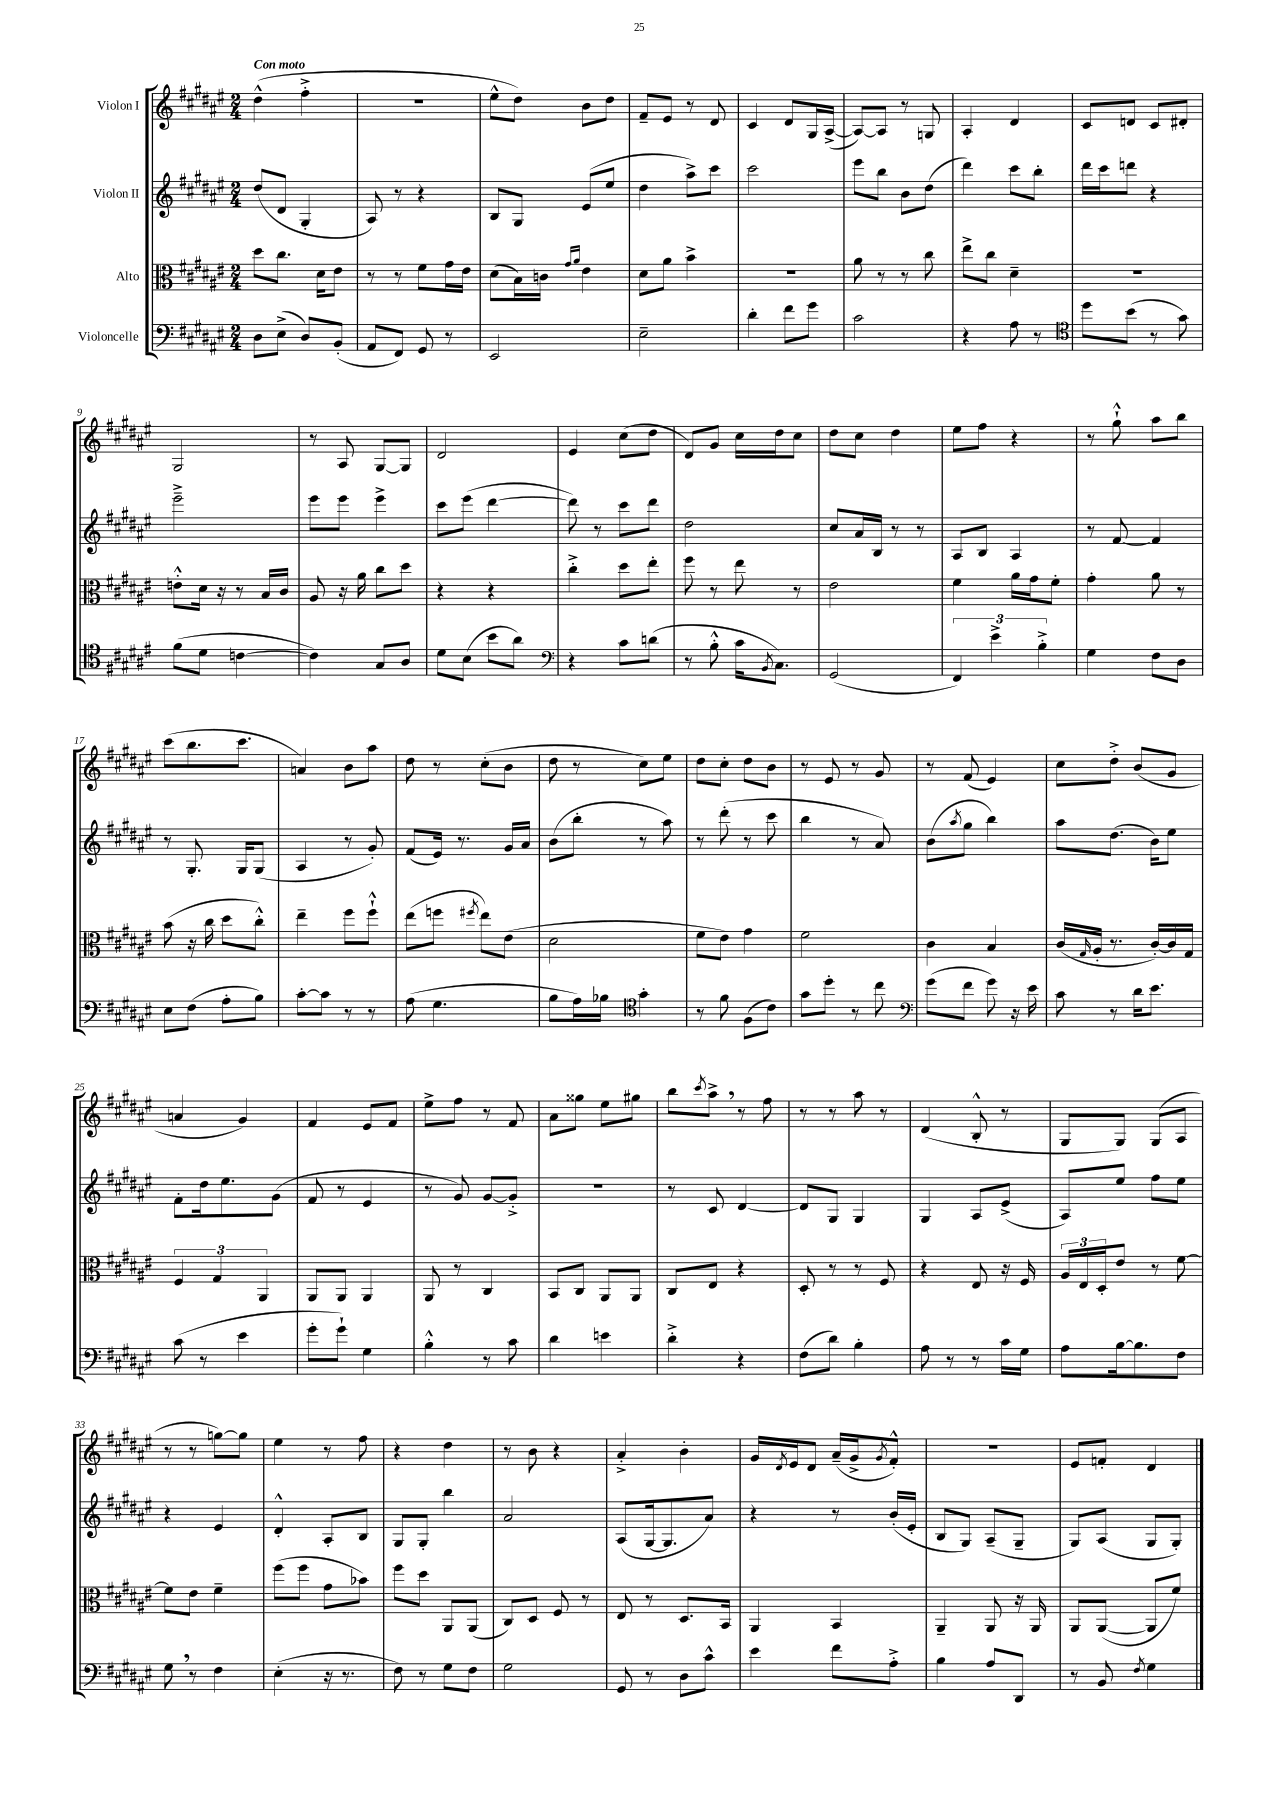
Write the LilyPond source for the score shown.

<<
\new StaffGroup <<
\new Staff = "s0" \with { instrumentName = "Violon I" } {
    \clef treble \key fis \major \numericTimeSignature \time 2/4 \tempo "Con moto"
    dis''4-^( fis''4-.-> |
    R2 |
    eis''8-^ dis''8) b'8 dis''8 |
    fis'8-- eis'8 r8 dis'8 |
    cis'4 dis'8 gis16 ais16~->( |
    ais8~) ais8 r8 g8 |
    ais4-. dis'4 |
    cis'8 d'8 cis'8 dis'8-. |
    gis2 |
    r8 ais8 gis8~ gis8 |
    dis'2 |
    eis'4 cis''8( dis''8 |
    dis'8) gis'8 cis''16 dis''16 cis''8 |
    dis''8 cis''8 dis''4 |
    eis''8 fis''8 r4 |
    r8 gis''8-!-^ ais''8 b''8 |
    cis'''8( b''8. cis'''8. |
    a'4) b'8 ais''8 |
    dis''8 r8 cis''8-.( b'8 |
    dis''8 r8 cis''8) eis''8 |
    dis''8 cis''8-. dis''8 b'8 |
    r8 eis'8 r8 gis'8 |
    r8 fis'8( eis'4) |
    cis''8 dis''8-.-> b'8( gis'8 |
    a'4 gis'4) |
    fis'4 eis'8 fis'8 |
    eis''8-> fis''8 r8 fis'8 |
    ais'8 gisis''8 eis''8 gis''8 |
    b''8 \acciaccatura { cis'''8 } ais''8-> \breathe r8 fis''8 |
    r8 r8 ais''8 r8 |
    dis'4( b8-.-^ r8 |
    gis8 gis8) gis8( ais8 |
    r8 r8 g''8~) g''8 |
    eis''4 r8 fis''8 |
    r4 dis''4 |
    r8 b'8 r4 |
    ais'4-.-> b'4-. |
    gis'16 \acciaccatura { dis'8 } eis'16 dis'8 ais'16--( gis'16-> \acciaccatura { gis'8 } fis'8-.-^) |
    R2 |
    eis'8 f'8-. dis'4 \bar "|." |
}
\new Staff = "s1" \with { instrumentName = "Violon II" } {
    \clef treble \key fis \major \numericTimeSignature \time 2/4
    dis''8( dis'8 gis4-. |
    ais8) r8 r4 |
    b8 gis8 eis'8( eis''8 |
    dis''4 ais''8->) cis'''8 |
    cis'''2 |
    eis'''8 b''8 b'8 dis''8( |
    dis'''4) cis'''8 b''8-. |
    dis'''16 cis'''16 d'''8 r4 |
    eis'''2---> |
    eis'''8 eis'''8 eis'''4-> |
    cis'''8 eis'''8( dis'''4~ |
    dis'''8) r8 cis'''8 dis'''8 |
    dis''2 |
    cis''8 ais'16 b16 r8 r8 |
    ais8 b8 ais4 |
    r8 fis'8~ fis'4 |
    r8 gis8.-. gis16 gis8( |
    ais4 r8 gis'8-.) |
    fis'8( eis'16) r8. gis'16 ais'16 |
    b'8( b''8-. r8 ais''8) |
    r8 dis'''8-.( r8 cis'''8 |
    b''4 r8 ais'8) |
    b'8( \acciaccatura { ais''8 } gis''8 b''4) |
    ais''8 dis''8.( b'16) eis''8 |
    fis'8-. dis''16 eis''8. gis'8( |
    fis'8 r8 eis'4 |
    r8 gis'8) gis'8~ gis'8-.-> |
    r2 |
    r8 cis'8 dis'4~ |
    dis'8 gis8 gis4 |
    gis4 ais8 eis'8->( |
    ais8) eis''8 fis''8 eis''8 |
    r4 eis'4 |
    dis'4-.-^ ais8-. b8 |
    gis8 gis8-. b''4 |
    ais'2 |
    ais8( gis16~ gis8. ais'8) |
    r4 r8 b'16-.( eis'16-. |
    b8 gis8) ais8--( gis8-- |
    gis8) ais8( gis8 gis8-.) \bar "|." |
}
\new Staff = "s2" \with { instrumentName = "Alto" } {
    \clef alto \key fis \major \numericTimeSignature \time 2/4
    dis''8 cis''8. dis'16 eis'8 |
    r8 r8 fis'8 gis'16 eis'16 |
    dis'8( b16) c'16 \grace { gis'16 ais'16 } eis'4 |
    dis'8 ais'8 b'4-> |
    R2 |
    ais'8 r8 r8 cis''8 |
    eis''8-> cis''8 dis'4-- |
    r2 |
    e'8-.-^ dis'16 r16 r8 b16 cis'16 |
    ais8 r16 ais'16 cis''8 dis''8 |
    r4 r4 |
    cis''4-.-> dis''8 eis''8-. |
    fis''8 r8 eis''8 r8 |
    eis'2 |
    fis'4 ais'16 gis'16 fis'8-. |
    gis'4-. ais'8 r8 |
    b'8( r16 cis''16 dis''8 cis''8-.-^) |
    eis''4-- fis''8 fis''8-!-^ |
    eis''8( f''8 \acciaccatura { fis''8 } eis''8) eis'8( |
    dis'2 |
    fis'8 eis'8) gis'4 |
    fis'2 |
    cis'4 b4 |
    cis'16( \grace { gis16 } ais16-. r8. cis'16~-.) cis'16 gis16 |
    \tuplet 3/2 { fis4 gis4 ais,4 } |
    ais,8 ais,8 ais,4 |
    ais,8 r8 cis4 |
    b,8 cis8 ais,8 ais,8 |
    cis8 eis8 r4 |
    dis8-. r8 r8 fis8 |
    r4 eis8 r16 fis16 |
    \tuplet 3/2 { ais16 eis16 dis16-. } eis'8 r8 fis'8~ |
    fis'8 eis'8 fis'4-- |
    fis''8( fis''8 gis'8 bes'8) |
    fis''8 dis''8 ais,8 ais,8( |
    cis8) dis8 fis8 r8 |
    eis8 r8 dis8. b,16 |
    ais,4 b,4 |
    ais,4-- ais,8 r16 ais,16 |
    ais,8 ais,8~( ais,8 fis'8) \bar "|." |
}
\new Staff = "s3" \with { instrumentName = "Violoncelle" } {
    \clef bass \key fis \major \numericTimeSignature \time 2/4
    dis8 eis8->( dis8) b,8-.( |
    ais,8 fis,8) gis,8 r8 |
    eis,2 |
    eis2-- |
    dis'4-. fis'8 gis'8 |
    cis'2 |
    r4 ais8 r8 |
    \clef tenor dis''8 b'8( r8 gis'8) |
    fis'8( dis'8 c'4~ |
    c'4) gis8 ais8 |
    dis'8 b8( b'8 ais'8) |
    \clef bass r4 cis'8 d'8( |
    r8 b8-.-^ cis'16 \acciaccatura { b,8 } cis8.) |
    gis,2( |
    \tuplet 3/2 { fis,4) eis'4-> b4-.-> } |
    gis4 fis8 dis8 |
    eis8 fis8( ais8-. b8) |
    cis'8~-. cis'8 r8 r8 |
    ais8( gis4. |
    b8 ais16) bes16 \clef tenor gis'4-. |
    r8 fis'8 fis8( cis'8) |
    gis'8 dis''8-. r8 cis''8 |
    \clef bass gis'8( fis'8 gis'8) r16 eis'16 |
    cis'8 r8 dis'16 eis'8. |
    cis'8( r8 eis'4 |
    gis'8-. gis'8-!) gis4 |
    b4-.-^ r8 cis'8 |
    dis'4 e'4 |
    dis'4-.-> r4 |
    fis8( dis'8) b4-. |
    ais8 r8 r8 cis'16 gis16 |
    ais8 b16~ b8. fis8 |
    gis8 \breathe r8 fis4 |
    eis4-.( r16 r8. |
    fis8) r8 gis8 fis8 |
    gis2 |
    gis,8 r8 dis8 cis'8-^ |
    eis'4 fis'8 ais8-.-> |
    b4 ais8 dis,8 |
    r8 b,8 \acciaccatura { fis8 } gis4 \bar "|." |
}
>>
>>
